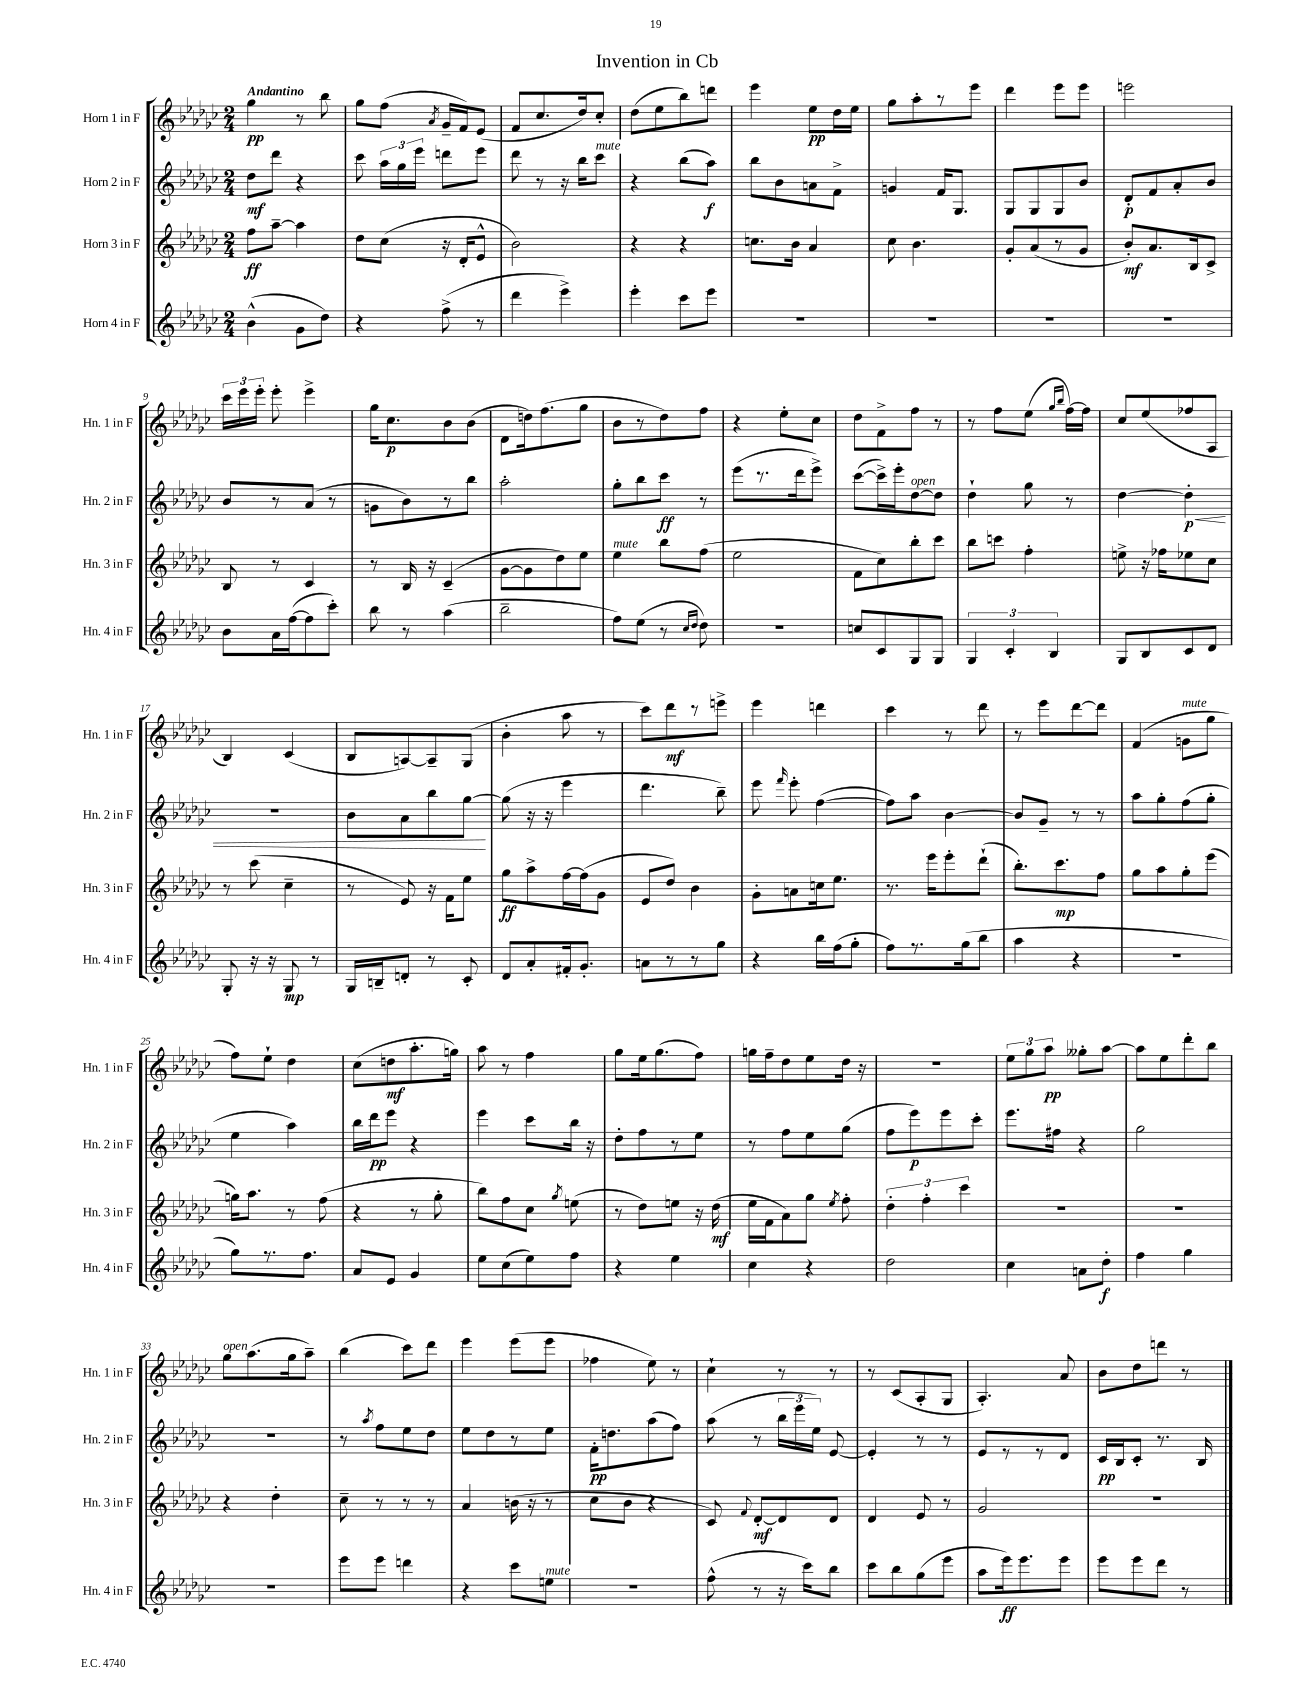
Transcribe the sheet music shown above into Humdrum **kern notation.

**kern	**kern	**kern	**kern
*staff4	*staff3	*staff2	*staff1
*clefG2	*clefG2	*clefG2	*clefG2
*k[b-e-a-d-g-c-]	*k[b-e-a-d-g-c-]	*k[b-e-a-d-g-c-]	*k[b-e-a-d-g-c-]
*M2/4	*M2/4	*M2/4	*M2/4
(4b-^^	8ff	8dd-	4gg-
.	[8aa-~	8ddd-	.
8g-	4aa-]	4r	8r
8dd-)	.	.	8bb-
=	=	=	=
4r	8dd-	8ccc-	8gg-
.	(8cc-	24aa-	(8ff
.	.	24gg-	.
.	.	24eee-	.
.	.	.	8qa-
(8ff^	16r	8ddd	16g-~
.	16d-'	.	16f)
8r	8e-^^	8eee-	(8e-
=	=	=	=
4ddd-	2b-)	8ddd-	8f
.	.	8r	8.cc-
4eee-^)	.	16r	.
.	.	16bb-	16dd-)
.	.	8ccc-	8cc-'
=	=	=	=
4eee-'	4r	4r	(8dd-
.	.	.	8ee-
8ccc-	4r	(8bb-	8bb-)
8eee-	.	8aa-)	8ddd
=	=	=	=
2r	8.cc	8bb-	4eee-
.	.	8b-	.
.	16b-	.	.
.	4a-	8a	8ee-
.	.	8f^	16dd-
.	.	.	16ee-
=	=	=	=
2r	8cc-	4g	8gg-
.	4.b-	.	8aa-'
.	.	16f	8r
.	.	8.G-	.
.	.	.	8eee-
=	=	=	=
2r	8g-'	8G-	4ddd-
.	(8a-	8G-	.
.	8r	8G-	8eee-
.	8g-	8b-	8eee-
=	=	=	=
2r	8b-')	8d-'	2eee
.	8.a-	8f	.
.	.	8a-'	.
.	16B-	.	.
.	8c-^	8b-	.
=	=	=	=
8b-	8B-	8b-	24ccc-
.	.	.	24eee-
.	.	.	24eee-'
16a-	8r	8r	8eee-'
([16ff	.	.	.
8ff]	4c-	(8a-	4eee-^
8ccc-')	.	8r	.
=	=	=	=
8bb-	8r	8g	16gg-
.	.	.	8.cc-
8r	16B-	8b-)	.
.	16r	.	.
(4aa-	(4c-~	8r	8b-
.	.	8bb-	(8b-
=	=	=	=
2bb-~	[8g-	2aa-'	8d-
.	8g-]	.	16dd)
.	.	.	(8.ff
.	8dd-)	.	.
.	8ee-	.	8gg-
=	=	=	=
8ff)	4ee-	8gg-'	8b-
(8ee-	.	8bb-	8r
8r	8bb-	8ccc-	8dd-)
16qqcc-	.	.	.
16qqdd-	.	.	.
8dd-)	(8ff	8r	8ff
=	=	=	=
2r	2ee-	(8eee-	4r
.	.	8.r	.
.	.	.	8ee-'
.	.	16ddd-	.
.	.	8eee-^)	8cc-
=	=	=	=
8cc	8f	([8ccc-	8dd-
8c-	8cc-)	16ccc-^])	8f^
.	.	16eee-'	.
8G-	8bb-'	[8dd-	8ff
8G-	8ccc-	8dd-]	8r
=	=	=	=
6G-	8bb-	4dd-`	8r
.	8ccc	.	8ff
6c-'	.	.	.
.	4ff'	8gg-	(8ee-
6B-	.	.	.
.	.	.	16qqgg-
.	.	.	16qqbb-
.	.	8r	[16ff)
.	.	.	16ff]
=	=	=	=
8G-	8ee^	[4dd-	8cc-
8B-	16r	.	(8ee-
.	16ff-	.	.
8c-	8ee-	4dd-']	8ff-
8d-	8cc-	.	8A-
=	=	=	=
8G-'	8r	2r	4B-)
16r	(8ccc-	.	.
16r	.	.	.
8G-	4cc-~	.	(4c-
8r	.	.	.
=	=	=	=
16G-	8r	8b-	8B-
16B~	.	.	.
8d'	8e-)	8a-	[8A)
8r	16r	8bb-	8A~]
.	16f	.	.
8c-'	8ee-	[8gg-	(8G-
=	=	=	=
8d-	8gg-	(8gg-]	4b-'
8a-'	8aa-^	16r	.
.	.	16r	.
16f#'	[16ff	4eee-	8aa-
8.g-'	(16ff]	.	.
.	8g-	.	8r
=	=	=	=
8a	8e-	4.ddd-	8ccc-)
8r	8dd-)	.	8ddd-
8r	4b-	.	8r
8gg-	.	8bb-~)	8eee^
=	=	=	=
4r	8g-'	8eee-	4eee-
.	.	16qqfff	.
.	8a	8eee-'	.
16bb-	16cc	([4ff	4ddd
(16ff	8.ee-	.	.
8gg-'	.	.	.
=	=	=	=
8ff)	8.r	8ff])	4ccc-
8.r	.	8aa-	.
.	16eee-	.	.
.	8eee-'	[4b-	8r
(16gg-	.	.	.
8bb-	(8ddd-`	.	8ddd-
=	=	=	=
4aa-	8.bb-')	8b-]	8r
.	.	8g-~	8eee-
.	8.ccc-	.	.
4r	.	8r	[8ddd-
.	8ff	8r	8ddd-]
=	=	=	=
2r	8gg-	8aa-	(4f
.	8aa-	8gg-'	.
.	8gg-'	(8ff	8g
.	(8eee-	8gg-'	8gg-
=	=	=	=
8gg-)	16gg)	4ee-	8ff)
.	8.aa-	.	.
8.r	.	.	8ee-`
.	8r	4aa-)	4dd-
8.ff	.	.	.
.	(8ff	.	.
=	=	=	=
8a-	4r	16bb-	(8cc-
.	.	16ddd-	.
8e-	.	8eee-	8dd
4g-	8r	4r	8.aa-'
.	8gg-'	.	.
.	.	.	16gg)
=	=	=	=
8ee-	8bb-)	4eee-	8aa-
(8cc-	8ff	.	8r
8ee-)	8cc-	8ccc-	4ff
.	8qgg-	.	.
8ff	(8ee	16bb-	.
.	.	16r	.
=	=	=	=
4r	8r	8dd-'	8gg-
.	8dd-)	8ff	16ee-
.	.	.	(8.gg-
4ee-	8ee	8r	.
.	16r	8ee-	8ff)
.	(16dd-	.	.
=	=	=	=
4cc-	16ee-	8r	16gg
.	16f	.	16ff~
.	8a-)	8ff	8dd-
4r	8gg-	8ee-	8ee-
.	8qee-	.	.
.	8ff'	(8gg-	16dd-
.	.	.	16r
=	=	=	=
2dd-	6dd-'	8ff	2r
.	.	8eee-)	.
.	6ff'	.	.
.	.	8eee-	.
.	6ccc-	.	.
.	.	8ccc-'	.
=	=	=	=
4cc-	2r	8.eee-	12ee-
.	.	.	12gg-
.	.	.	12aa-
.	.	16ff#	.
8a	.	4r	8gg--'
8dd-'	.	.	[8aa-
=	=	=	=
4ff	2r	2gg-	8aa-]
.	.	.	8ee-
4gg-	.	.	8ddd-'
.	.	.	8bb-
=	=	=	=
2r	4r	2r	8gg-
.	.	.	(8.aa-
.	4dd-'	.	.
.	.	.	16gg-
.	.	.	8aa-~)
=	=	=	=
8eee-	8cc-~	8r	(4bb-
.	.	8qaa-	.
8eee-	8r	8ff	.
4ddd	8r	8ee-	8ccc-)
.	8r	8dd-	8ddd-
=	=	=	=
4r	4a-	8ee-	4eee-
.	.	8dd-	.
8ccc-	(16b	8r	(8eee-
.	16r	.	.
8ee	8r	8ee-	8eee-
=	=	=	=
2r	8cc-	16f'	4ff-
.	.	8.dd	.
.	8b-	.	.
.	4r	(8aa-	8ee-)
.	.	8ff)	8r
=	=	=	=
(8ff^^	8c-)	(8aa-	4cc-`
.	8qqf	.	.
8r	[8d-'	8r	.
16r	8d-]	24bb-	8r
.	.	24eee-	.
16ccc-)	.	.	.
.	.	24ee-)	.
8bb-	8d-	[8e-	8r
=	=	=	=
8ccc-	4d-	4e-']	8r
8bb-	.	.	(8c-
(8gg-	8e-	8r	8A-'
8eee-	8r	8r	8G-
=	=	=	=
8aa-	2g-	8e-	4.A-')
16eee-)	.	8r	.
8.eee-	.	.	.
.	.	8r	.
8eee-	.	8d-	8a-
=	=	=	=
8eee-	2r	16c-	8b-
.	.	16B-	.
8eee-	.	8c-'	8dd-
8ddd-	.	8.r	8ddd
8r	.	.	8r
.	.	16B-	.
==	==	==	==
*-	*-	*-	*-
